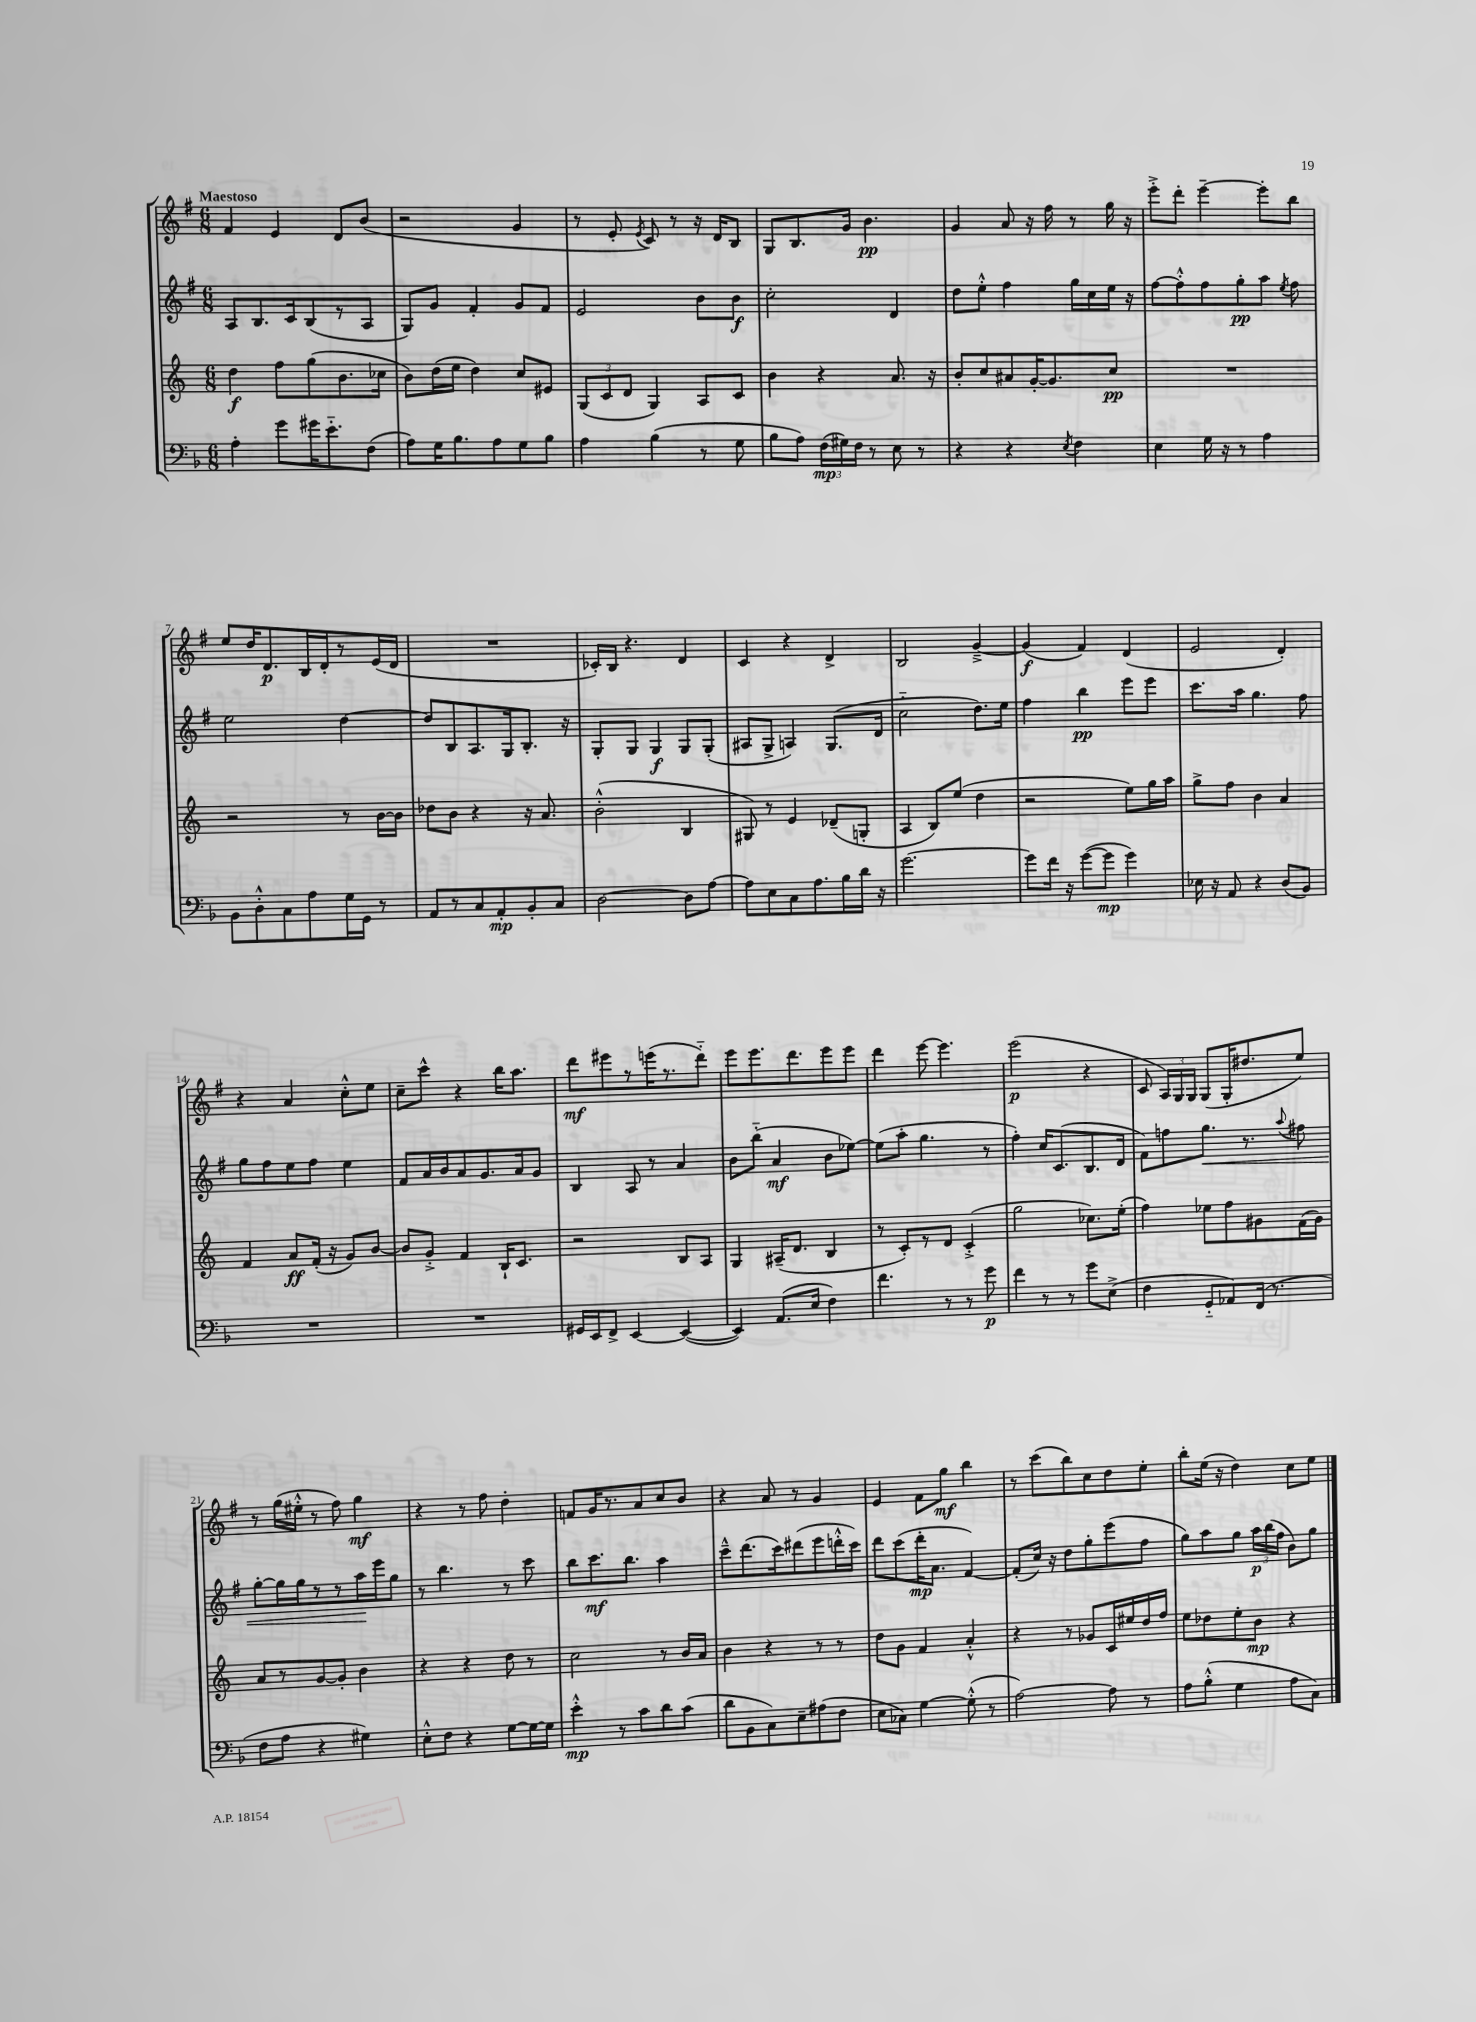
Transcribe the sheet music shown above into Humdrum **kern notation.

**kern	**kern	**kern	**kern
*staff4	*staff3	*staff2	*staff1
*clefF4	*clefG2	*clefG2	*clefG2
*k[b-]	*k[]	*k[f#]	*k[f#]
*M6/8	*M6/8	*M6/8	*M6/8
4A'\	4dd\	8A/L	4f#/
.	.	8.B/	.
8g\L	8ff\L	.	4e/
.	.	16c/k	.
16g#\K	(8gg\	(8B/	.
8.e'~\	.	.	.
.	8.b\	8r	8d/L
(8F\J	.	8A/J	(8b/J
.	16cc-\Jk	.	.
=	=	=	=
8A\L)	8b\L)	8G/L)	2r
16G\K	(16dd\L	8g/J	.
8.B-\	16ee\JJ	.	.
.	4dd\)	4f#'/	.
8A\	.	.	.
8G\	8cc/L	8g/L	4g/
8B-\J	8e#/J	8f#/J	.
=	=	=	=
4A\	(12G/L	2e/	8r
.	12c/	.	.
.	.	.	8e'/
.	12d/J	.	.
.	.	.	8qe/
(4B-\	4G/)	.	8c/)
.	.	.	8r
8r	8A/L	8b\L	16r
.	.	.	16d/LK
8G\	8c/J	8b\J	8B/J
=	=	=	=
8B-\L	4b\	2cc'\	8G/L
8A\J)	.	.	8.B/
(24F\LL	4r	.	.
24G#\)	.	.	.
.	.	.	16g/Jk
24F\JJ	.	.	.
8r	.	.	4.b\
8E\	8.a/	4d/	.
8r	.	.	.
.	16r	.	.
=	=	=	=
4r	8b'/L	8dd\L	4g/
.	8cc/	8ee'^^\J	.
4r	8a#/	4ff#\	8a/
.	[16g'/K	.	16r
.	8.g/]	.	16ff#\
8qE/	.	.	.
4F\	.	16gg\LL	8r
.	.	16cc\	.
.	8cc/J	16ee\JJ	16gg\
.	.	16r	16r
=	=	=	=
4E\	2.r	[8ff#\L	8eee'^\L
.	.	8ff#'^^\]	8ddd'\J
16G\	.	8ff#\	[4eee~\
16r	.	.	.
8r	.	8gg'\	.
4A\	.	8aa\J	8eee'\]L
.	.	8qee/	.
.	.	8ff#\	8bb\J
=	=	=	=
8BB-\L	2r	2ee\	8ee/L
8D'^^\	.	.	16dd/K
.	.	.	8.d/
8C\	.	.	.
8A\	.	.	16B/L
.	.	.	16d'/J
16G\L	8r	[4dd\	8r
16GG\JJ	.	.	.
8r	[16b\LL	.	(16e/L
.	16b\]JJ	.	16d/JJ
=	=	=	=
8AA/L	8dd-\L	8dd/]L	2.r
8r	8b\J	8B/	.
8C/	4r	8.A/	.
8AA'/	.	.	.
.	.	16G/k	.
8BB-'/	16r	8.B'/J	.
.	8.a/	.	.
8C/J	.	.	.
.	.	16r	.
=	=	=	=
[2D\	(2b'^^\	8G'/L	16c-'/LL)
.	.	.	16B/JJ
.	.	8G/J	4.r
.	.	4G/	.
8D\]L	4B/	8G/L	4d/
[8A\J	.	(8G'/J	.
=	=	=	=
8A\]L	8G#/)	8A#/L	4c/
8E\	8r	8G^/J	.
8C\	4e/	4A/)	4r
8.A\	.	.	.
.	(8d-~/L	(8.G/L	4d^/
16B-\L	.	.	.
16d\JJ	8G'/J	.	.
16r	.	16d/Jk	.
=	=	=	=
[2.g\	4A/	2cc'~\	2B/
.	8B/L)	.	.
.	(8ee/J	.	.
.	4dd\	8.dd\L)	[4g~^/
.	.	16ee\Jk	.
=	=	=	=
8g\]L	2r	4ff#\	(4g/]
16f\Jk	.	.	.
16r	.	.	.
([8g\L	.	4bb\	4f#/)
8g\]J	.	.	.
4g\)	8ee\L)	8eee\L	(4d/
.	16gg\L	8eee\J	.
.	16aa\JJ	.	.
=	=	=	=
16E-\	8gg^\L	8.ccc\L	2e/
16r	.	.	.
8AA/	8ff\J	.	.
.	.	16aa\Jk	.
4r	4b\	4.gg\	.
(8D/L	4a/	.	4d'/)
8BB-/J)	.	8ff#\	.
=	=	=	=
2.r	4f/	8gg\L	4r
.	.	8ff#\	.
.	8a/L	8ee\	4a/
.	(16f'/Jk	8ff#\J	.
.	16r	.	.
.	8g/L)	4ee\	8cc'^^\L
.	[8b/J	.	8ee\J
=	=	=	=
2.r	8b/]L	8f#/L	8cc~\L
.	8g'^/J	16a/L	8ccc^^\J
.	.	16b/J	.
.	4f/	8a/	4r
.	.	8.g/	.
.	16B`/LK	.	16bb\LK
.	8.c/J	16a/k	8.aa\J
.	.	8g/J	.
=	=	=	=
16GG#/LL	2r	4B/	8ddd\L
16EE/J	.	.	.
8FF^/J	.	.	8eee#\
[4EE/	.	8A/	8r
.	.	8r	(16eee\K
.	.	.	8.r
(4EE/_	8B/L	4a/	.
.	8A/J	.	8ddd'~\J)
=	=	=	=
4EE/])	4G/	8b\L	8eee\L
.	.	(8bb'~\J	8.eee\
(8.AA/L	(16A#~/LK	4a/	.
.	8.d/J	.	8.ddd\
16E/Jk	.	.	.
4F\)	4B/	8b\L	8eee\
.	.	[8ee-\J)	8eee\J
=	=	=	=
4.f\	8r	(8ee-\]L	4ddd\
.	8c'/L)	8aa'\J	.
.	8r	4.gg\	[8eee\
8r	8d/J	.	4.eee\]
8r	(4c'^/	.	.
8g\	.	8r	.
=	=	=	=
4f\	2gg\	4ff#'\)	(2eee\
8r	.	16cc/LK	.
.	.	(8.c/	.
8r	.	.	.
8g\L	8.cc-\L)	8.B/	4r
(8E^\J	.	.	.
.	(16ee'\Jk	16d/Jk	.
=	=	=	=
4F\	4ff\)	8f#\L)	8c/
.	.	8ff\	24A/LL)
.	.	.	24G/
.	.	.	24G/JJ
8GG'~/L	8ee-\L	8.gg\J	(8G/L
8AA-/)	8ff\	.	16G'/K
.	.	8.r	8.dd#/
(16FF/Jk	8g#\	.	.
8.r	.	.	.
.	.	8qqaa/	.
.	(16f\L	8ff#\	8ee/J)
.	16g#\JJ)	.	.
=	=	=	=
8F\L	8a/L	[8gg'\L	8r
8A\J	8r	16gg\]L	(16gg\LL
.	.	16gg\J	16ee#'^^\JJ
4r	[8g/	8r	8r
.	8g'/]J	8r	8ff#\)
4G#\)	4b\	16aa\L	4gg\
.	.	16eee\J	.
.	.	8gg\J	.
=	=	=	=
8E'^^\L	4r	8r	4r
8F\J	.	4.bb\	.
4r	4r	.	8r
.	.	.	8ff#\
[8G\L	8dd\	8r	4dd'\
16G\_L	8r	8ccc\	.
16G\]JJ	.	.	.
=	=	=	=
4e'^^\	2cc\	8bb\L	8f/L
.	.	8.ccc\	16g/K
.	.	.	8.r
8r	.	.	.
.	.	8.bb\J	.
8c\L	.	.	8a/
8d\	8r	4aa\	8cc/
(8c\J	16b/LL	.	8b/J
.	16a/JJ	.	.
=	=	=	=
8d\L	4b\	8ccc~^^\L	4r
8BB-\	.	(8.ddd\	.
8C\)	4r	.	8a/
.	.	16ccc\k)	.
8E~\	.	(8ddd#\	8r
(8A#\	8r	8eee\	4g/
8F\J	8r	16ddd'^^\L	.
.	.	16ccc\JJ)	.
=	=	=	=
8E\L	8dd\L	8ddd\L	4e/
8C-\J)	8g\J	(8ccc\	.
[4G\	4f/	16ddd'\K	8f#\L
.	.	8.a\J	.
.	.	.	8gg\J
(8G'^^\]	4a'^^/	[4f#/)	4bb\
8r	.	.	.
=	=	=	=
[2A\)	4r	(8f#'/]L	8r
.	.	16cc/Jk)	(8ccc\L
.	.	16r	.
.	8r	8dd\L	8bb\)
.	8g-/L	8gg'\	8cc\
8A\]	16c/L	(8eee\	8dd\
.	16ee#/	.	.
8r	16dd/	8ff#\J	8ee'\J
.	16ff/JJ	.	.
=	=	=	=
8A\L	8ee\L	8gg\L)	8bb'\L
(8B-'^^\J	8dd-\	8aa\	(16ee\Jk
.	.	.	16r
4G\	8ee'\	8gg\J	4dd\)
.	8b\J	24aa\LL	.
.	.	(24bb\	.
.	.	24ff#\JJ	.
8A\L	4r	8b\L)	8cc\L
8C\J)	.	8gg\J	8ee\J
==	==	==	==
*-	*-	*-	*-
